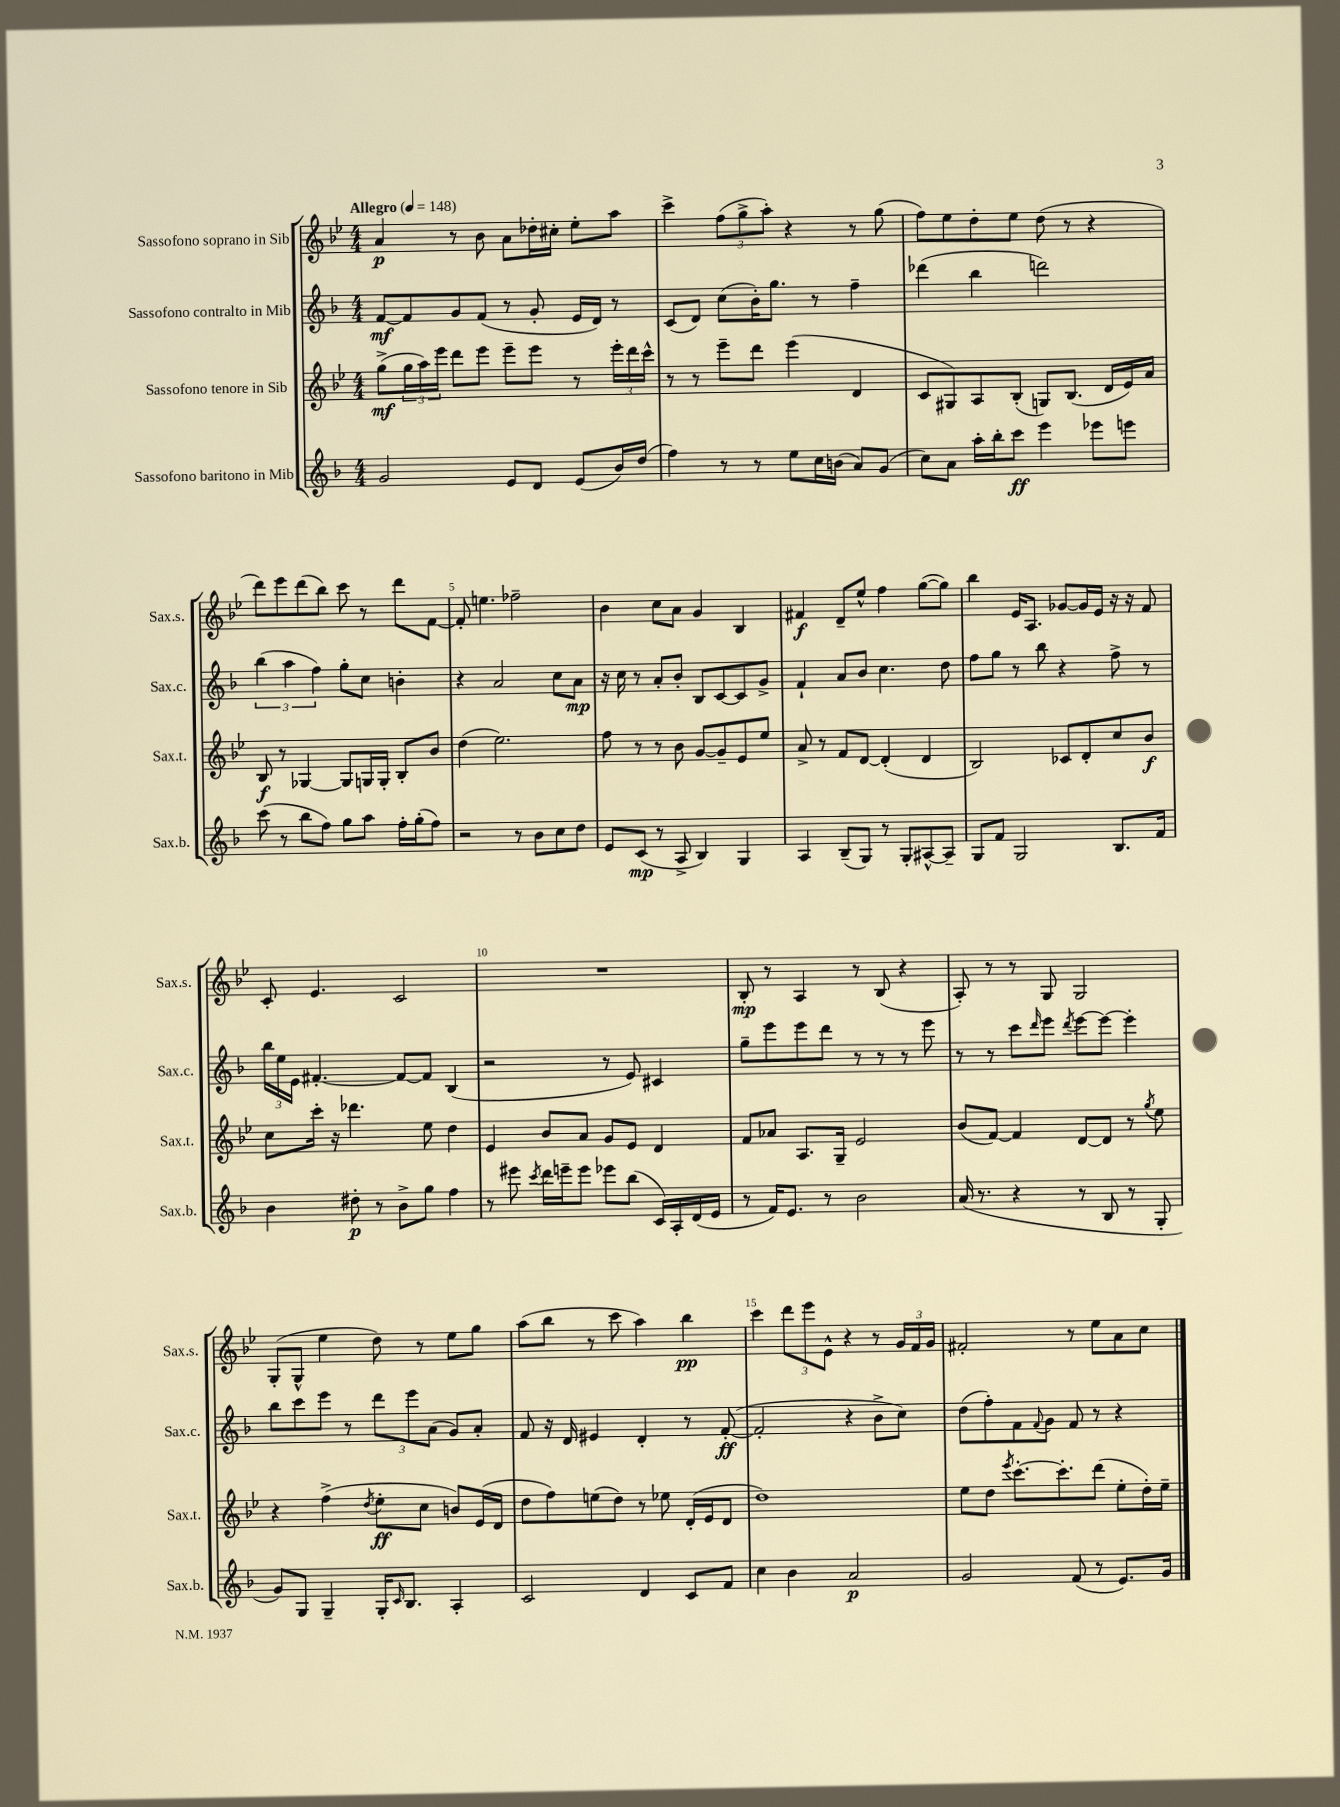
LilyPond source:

<<
\new StaffGroup <<
\new Staff = "s0" \with { instrumentName = "Sassofono soprano in Sib" shortInstrumentName = "Sax.s." } {
    \clef treble \key bes \major \numericTimeSignature \time 4/4 \tempo "Allegro" 4 = 148
    a'4\p r8 bes'8 a'8 des''16-. cis''16-. ees''8-. a''8 |
    c'''4-> \tuplet 3/2 { f''8( g''8-> a''8-.) } r4 r8 g''8( |
    f''8) ees''8 d''8-. ees''8 d''8( r8 r4 |
    d'''8) ees'''8 d'''8( bes''8) c'''8 r8 d'''8 f'8~ |
    f'8-. e''4. fes''2-- |
    bes'4 c''8 a'8 g'4 bes4 |
    fis'4\f d'8-- ees''8-^ f''4 g''8~( g''8) |
    bes''4 ees'16 a8. ges'8~ ges'16 ees'16 r16 r16 f'8 |
    c'8-. ees'4. c'2 |
    R1 |
    bes8-.\mp r8 a4 r8 bes8( r4 |
    a8-.) r8 r8 g8 g2 |
    g8-.( g8-^ ees''4 d''8) r8 ees''8 g''8 |
    a''8( bes''8 r8 c'''8 a''4) bes''4\pp |
    c'''4 \tuplet 3/2 { d'''8 ees'''8 ees'8-^ } r4 r8 \tuplet 3/2 { g'16 f'16 g'16 } |
    fis'2-. r8 ees''8 a'8 c''8 \bar "|." |
}
\new Staff = "s1" \with { instrumentName = "Sassofono contralto in Mib" shortInstrumentName = "Sax.c." } {
    \clef treble \key f \major \numericTimeSignature \time 4/4
    f'8~\mf f'8 g'8 f'8( r8 g'8-. e'16 d'16) r8 |
    c'8( d'8) c''8( bes'16-.) g''8. r8 f''4-- |
    des'''4( bes''4 d'''2) |
    \tuplet 3/2 { bes''4( a''4 f''4) } g''8-. c''8 b'4-. |
    r4 a'2 c''8 a'8\mp |
    r16 c''16 r8 a'8-. bes'8-. bes8 c'8~ c'8 g'8-> |
    f'4-! a'8 bes'8 c''4. d''8 |
    f''8 g''8 r8 bes''8 r4 f''8-> r8 |
    \tuplet 3/2 { bes''16 e''16 e'16 } fis'4.~-. fis'8~ fis'8 bes4( |
    r2 r8 e'8) cis'4 |
    g''8-- e'''8 e'''8 d'''8 r8 r8 r8 e'''8 |
    r8 r8 c'''8 \grace { d'''16 } e'''8 \acciaccatura { d'''8 } e'''8~ e'''8~ e'''4-. |
    bes''8 c'''8 e'''8 r8 \tuplet 3/2 { d'''8 e'''8 a'8( } g'8) a'8-. |
    f'8 r16 d'16 eis'4 d'4-. r8 f'8~-.\ff( |
    f'2-. r4 bes'8-> c''8) |
    d''8( f''8-.) f'8 \appoggiatura { f'8 } g'8 f'8 r8 r4 \bar "|." |
}
\new Staff = "s2" \with { instrumentName = "Sassofono tenore in Sib" shortInstrumentName = "Sax.t." } {
    \clef treble \key bes \major \numericTimeSignature \time 4/4
    g''8->\mf( \tuplet 3/2 { g''16 a''16) ees'''16 } d'''8 ees'''8 ees'''8-- ees'''8 r8 \tuplet 3/2 { ees'''16-. d'''16 c'''16-^ } |
    r8 r8 ees'''8-- d'''8 ees'''4( d'4 |
    c'8 gis8) a8 bes8-.( g8) bes8.( d'16 ees'16) a'16 |
    bes8\f r8 ges4~ ges8 g16 g16-. bes8-. bes'8 |
    d''4( ees''2.) |
    f''8 r8 r8 bes'8 g'8~ g'8-- ees'8 ees''8 |
    a'8-> r8 f'8 d'8~ d'4-.( d'4 |
    bes2) ces'8 d'8-. c''8 bes'8\f |
    c''8 c'''16-. r16 des'''4. ees''8 d''4 |
    ees'4 bes'8 a'8 g'8 ees'8 d'4 |
    f'8 aes'8 a8. g16-- ees'2 |
    bes'8( f'8~) f'4 d'8~ d'8 r8 \acciaccatura { g''8 } ees''8 |
    r4 f''4->( \acciaccatura { d''8 } ees''8-.\ff c''8 b'8) ees'16( d'16 |
    d''8 f''8) e''8( d''8) r8 ees''8 d'16-.( ees'16 d'8 |
    d''1) |
    ees''8 d''8 \acciaccatura { ees'''8 } c'''8.~-. c'''8.-. d'''8( ees''8-. d''16-.) ees''16-- \bar "|." |
}
\new Staff = "s3" \with { instrumentName = "Sassofono baritono in Mib" shortInstrumentName = "Sax.b." } {
    \clef treble \key f \major \numericTimeSignature \time 4/4
    g'2 e'8 d'8 e'8( bes'16) d''16( |
    f''4) r8 r8 e''8 c''16 b'16( a'8) g'8( |
    c''8) a'8 a''16-. bes''16-. c'''8\ff e'''4 ees'''8 e'''8 |
    c'''8( r8 bes''8 f''8) g''8 a''8 f''16-. g''16-.( f''8) |
    r2 r8 bes'8 c''8 d''8 |
    e'8 c'8\mp( r8 a8-> bes4) g4 |
    a4 bes8--( g8) r8 g8-. ais8~-^ ais8-- |
    g8 f'8 g2 bes8. f'16 |
    bes'4 dis''8-.\p r8 bes'8-> g''8 f''4 |
    r8 eis'''8 \acciaccatura { c'''8 } d'''16 e'''16-- e'''8 ees'''8 bes''8( c'16) a16-. d'16( e'16 |
    r8 f'16) e'8. r8 bes'2 |
    a'16( r8. r4 r8 bes8 r8 g8-. |
    g'8) g8 g4-- g16-. \grace { c'16 } bes8. a4-. |
    c'2 d'4 c'8 f'8 |
    c''4 bes'4 a'2\p |
    g'2 f'8( r8 e'8.) g'16 \bar "|." |
}
>>
>>
\layout { \context { \Score \override BarNumber.break-visibility = ##(#f #t #t) barNumberVisibility = #(every-nth-bar-number-visible 5) } }
